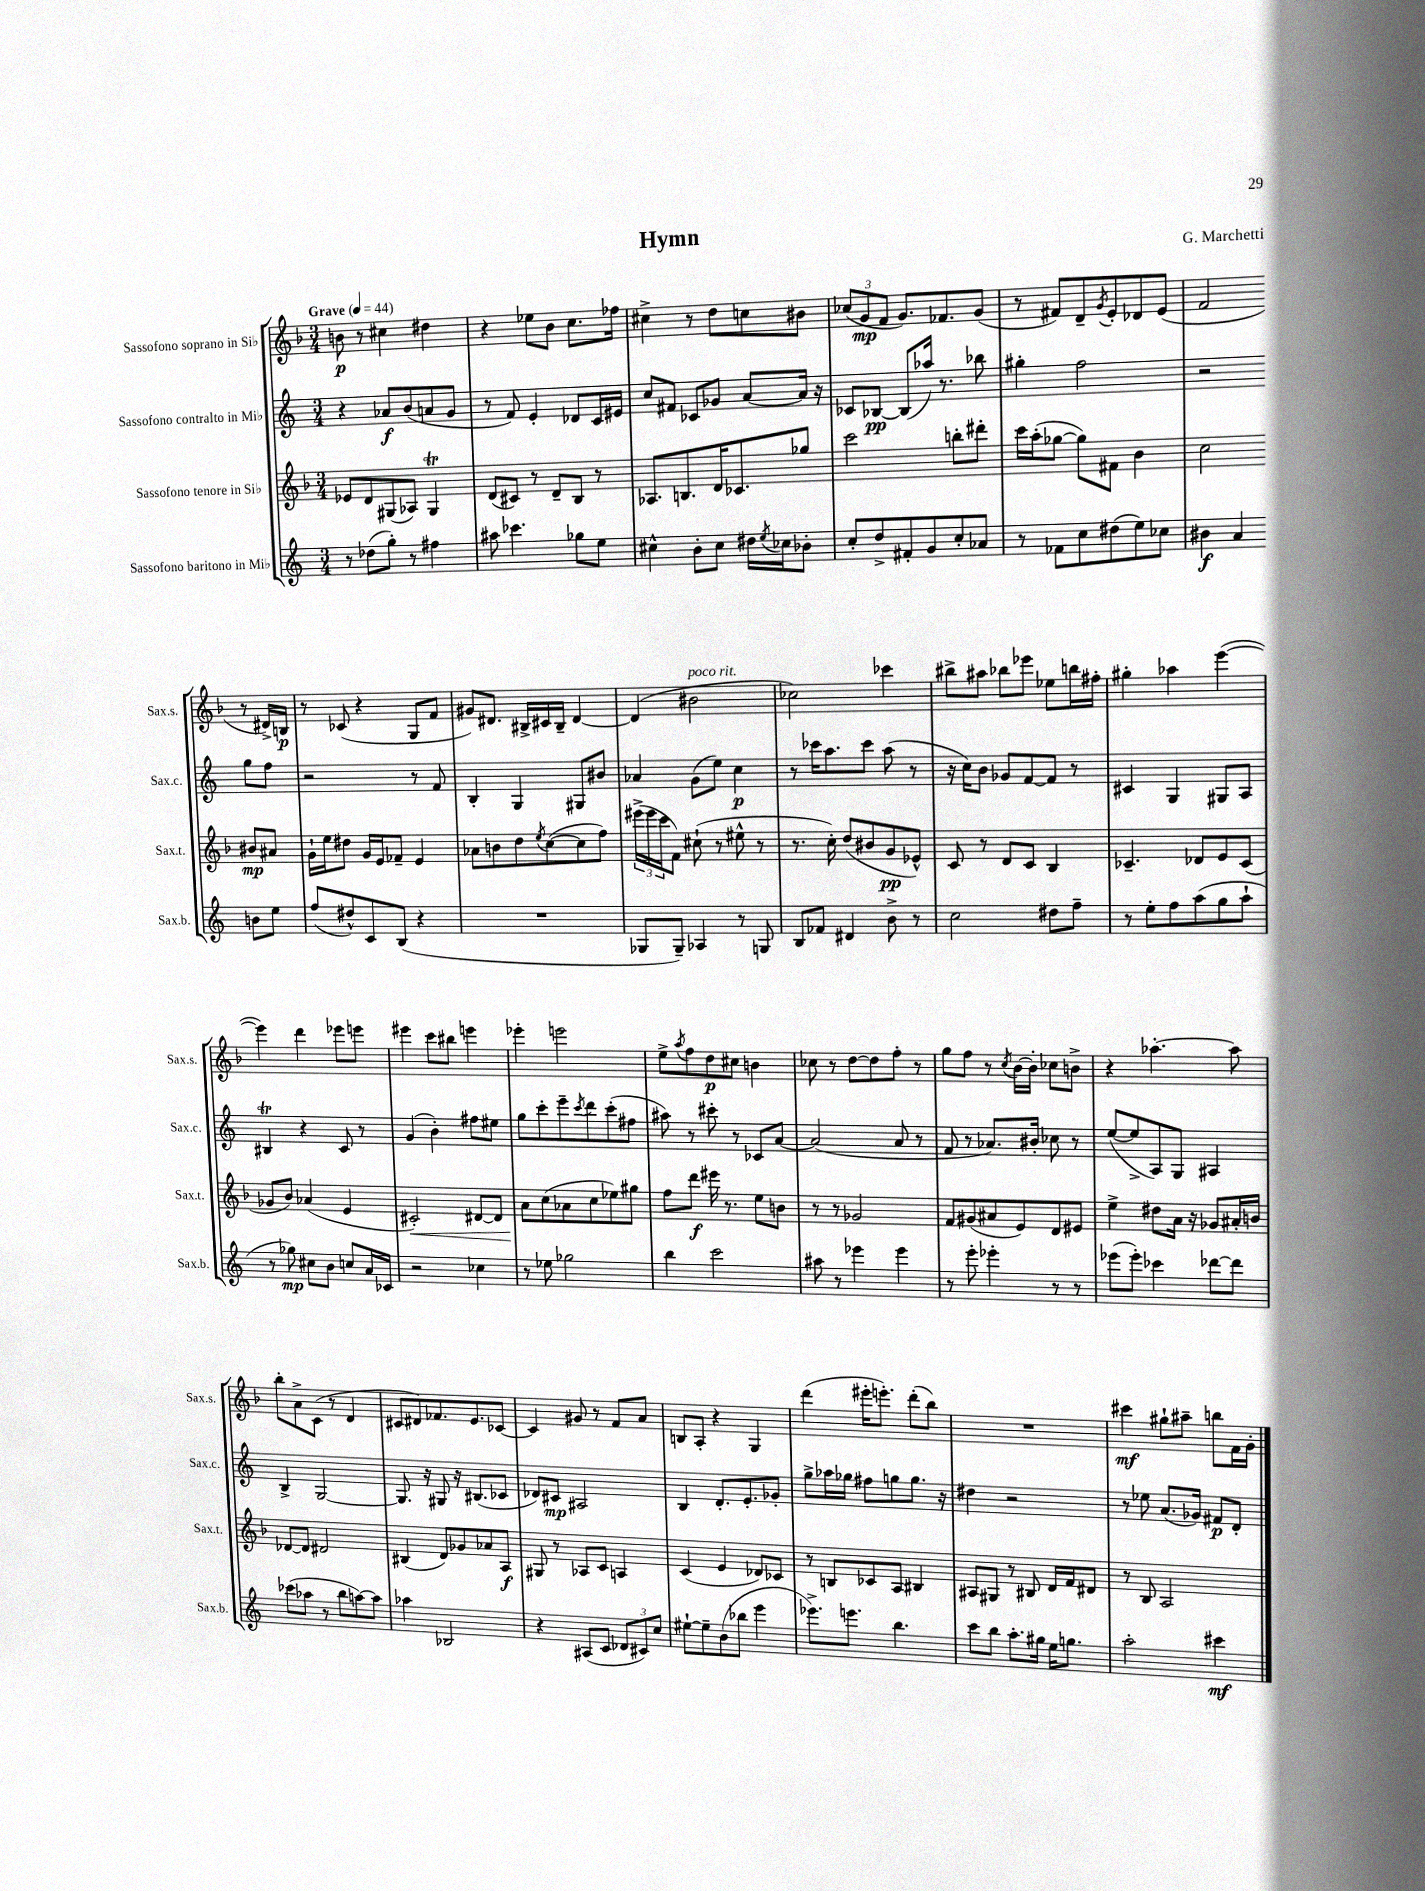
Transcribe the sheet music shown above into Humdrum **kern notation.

**kern	**dynam	**kern	**dynam	**kern	**dynam	**kern	**dynam
*part4	*part4	*part3	*part3	*part2	*part2	*part1	*part1
*staff4	*staff4	*staff3	*staff3	*staff2	*staff2	*staff1	*staff1
*I"Sassofono baritono in Mi♭	*	*I"Sassofono tenore in Si♭	*	*I"Sassofono contralto in Mi♭	*	*I"Sassofono soprano in Si♭	*
*I'Sax.b.	*	*I'Sax.t.	*	*I'Sax.c.	*	*I'Sax.s.	*
*clefG2	*	*clefG2	*	*clefG2	*	*clefG2	*
*k[]	*	*k[b-]	*	*k[]	*	*k[b-]	*
*M3/4	*	*M3/4	*	*M3/4	*	*M3/4	*
*MM44	*	*MM44	*	*MM44	*	*MM44	*
=1	=1	=1	=1	=1	=1	=1	=1
!	!	!	!	!	!	!LO:TX:a:B:t=Grave	!
8r	.	8e-X/L	.	4r	.	8bn\	p
(8dd-X\L	.	8d/	.	.	.	8r	.
8gg'\J)	.	(8G#X/	.	8a-X/L	f	4cc#X\	.
8r	.	8A-X/J)	.	(8b/	.	.	.
4ff#X\	.	4G#t/	.	8an/	.	4dd#X\	.
.	.	.	.	8g/J	.	.	.
=2	=2	=2	=2	=2	=2	=2	=2
8aa#X\	.	(8d/L	.	8r	.	4r	.
4.ccc-X\	.	8c#X/J)	.	8f/)	.	.	.
.	.	8r	.	4e'/	.	8ee-X\L	.
.	.	8d~/L	.	.	.	8b-\J	.
8gg-X\L	.	8B-/J	.	8d-X/L	.	8.cc\L	.
8ee\J	.	8r	.	16c/L	.	.	.
.	.	.	.	16e#X/JJ	.	16ff-X\Jk	.
=3	=3	=3	=3	=3	=3	=3	=3
4cc#X^^\	.	8.A-X/L	.	8cc/L	.	4cc#X^\	.
.	.	.	.	8f#X/J	.	.	.
.	.	8.Bn/	.	.	.	.	.
8b'\L	.	.	.	8c-X/L	.	8r	.
8cc#\J	.	16d/K	.	8g-X/J	.	8dd\L	.
.	.	8.c-X/	.	.	.	.	.
16dd#X\LL	.	.	.	[8a/L	.	8ccn\	.
8qee/	.	.	.	.	.	.	.
16cc-X\J	.	.	.	.	.	.	.
8b-X'\J	.	8gg-X/J	.	16a/Jk]	.	8b#X\J	.
.	.	.	.	16r	.	.	.
=4	=4	=4	=4	=4	=4	=4	=4
8cc'/L	.	2ccc\	.	8c-X/L	.	(12cc-X/L	.
.	.	.	.	.	.	12g/	mp
8dd^/	.	.	.	[8B-X/J	pp	.	.
.	.	.	.	.	.	12f/J	.
8f#X'/	.	.	.	(8B-/L]	.	8.g/L)	.
8g/	.	.	.	16aa-X/Jk)	.	.	.
.	.	.	.	8.r	.	8.f-X/	.
8cc'/	.	8bbn'\L	.	.	.	.	.
8a-X/J	.	8ddd#X'\J	.	8bb-X\	.	(8g/J	.
=5	=5	=5	=5	=5	=5	=5	=5
8r	.	16ccc\LL	.	4gg#X'\	.	8r	.
.	.	(16aa'\J	.	.	.	.	.
8f-X\L	.	[8gg-X\J	.	.	.	8f#X/L)	.
8cc\	.	8gg-\L])	.	2ff\	.	8d~/	.
.	.	.	.	.	.	8qg/	.
(8dd#X\	.	8f#X\J	.	.	.	8e'/	.
8ee\)	.	4b-\	.	.	.	8d-X/	.
8cc-X\J	.	.	.	.	.	(8e/J	.
=6	=6	=6	=6	=6	=6	=6	=6
4b#X\	f	2cc\	.	2r	.	2f/	.
4a/	.	.	.	.	.	.	.
8bn\L	.	8b#X/L	mp	8gg\L	.	8r	.
8ee\J	.	8a#X/J	.	8ff\J	.	16d#X^/LL)	.
.	.	.	.	.	.	16Bn/JJ	p
!!LO:LB:g=z
=7	=7	=7	=7	=7	=7	=7	=7
(8ff/L	.	16g`\LL	.	2r	.	8r	.
.	.	16ee\J	.	.	.	.	.
8dd#X^^/)	.	8dd#X\J	.	.	.	(8c-X/	.
8c/	.	16g/LL	.	.	.	4r	.
.	.	16e/J	.	.	.	.	.
(8B/J	.	8f-X~/J	.	.	.	.	.
4r	.	4e/	.	8r	.	8G/L	.
.	.	.	.	8f/	.	8f/J	.
=8	=8	=8	=8	=8	=8	=8	=8
2.r	.	8a-X\L	.	4B'/	.	8g#X/L)	.
.	.	8bn\	.	.	.	8.d#X/J	.
.	.	8dd\	.	4G/	.	.	.
.	.	.	.	.	.	16B#X^/LL	.
.	.	8qee/	.	.	.	.	.
.	.	([8cc\	.	.	.	16c#X/	.
.	.	.	.	.	.	16B#~/JJ	.
.	.	8cc\]	.	8G#X/L	.	[4d#/	.
.	.	8ff\J)	.	8b#X/J	.	.	.
=9	=9	=9	=9	=9	=9	=9	=9
8G-X/L	.	(24eee#X^\LL	.	4a-X/	.	(4d#/]	.
.	.	24eee#\	.	.	.	.	.
.	.	24ccc\J	.	.	.	.	.
8G-~/J)	.	8f\J)	.	.	.	.	.
!	!	!	!	!	!	!LO:TX:a:i:t=poco rit.	!
4A-X/	.	(8cc#X`\	.	(8g\L	.	2b#X\	.
.	.	8r	.	8ee\J)	.	.	.
8r	.	8ee#X^^\	.	4cc\	p	.	.
8Gn/	.	8r	.	.	.	.	.
=10	=10	=10	=10	=10	=10	=10	=10
8B/L	.	8.r	.	8r	.	2cc-X\)	.
8f-X/J	.	.	.	16ccc-X\KL	.	.	.
.	.	16cc'\)	.	8.aa\	.	.	.
4d#X/	.	(8dd/L	.	.	.	.	.
.	.	8b#X/	.	8ccc-\J	.	.	.
8b^\	.	8g/	pp	(8aa\	.	4ccc-X\	.
8r	.	8e-X^^/J)	.	8r	.	.	.
=11	=11	=11	=11	=11	=11	=11	=11
2cc\	.	8c/	.	16r	.	8bb#X^\L	.
.	.	.	.	16cc\KL)	.	.	.
.	.	8r	.	8b\J	.	8aa#X\J	.
.	.	8d/L	.	8g-X/L	.	8bb-X\L	.
.	.	8c/J	.	[8f/	.	8eee-X\J	.
8dd#X\L	.	4B-/	.	8f/J]	.	8ee-X\L	.
8ff~\J	.	.	.	8r	.	16bbn\L	.
.	.	.	.	.	.	16ff#X'\JJ	.
=12	=12	=12	=12	=12	=12	=12	=12
8r	.	4.c-X~/	.	4c#X/	.	4gg#X'\	.
8ee'\L	.	.	.	.	.	.	.
8ff\	.	.	.	4G/	.	4aa-X\	.
(8aa\	.	8d-X/L	.	.	.	.	.
8gg\	.	8e/	.	8G#X/L	.	([4eee\	.
8aa`\J	.	(8c-/J	.	8A/J	.	.	.
!!LO:LB:g=z
=13	=13	=13	=13	=13	=13	=13	=13
8r	.	8g-X/L	.	4B#Xt/	.	4eee\])	.
8gg-X\)	mp	8b-/J)	.	.	.	.	.
8cc#X\L	.	(4a-X/	.	4r	.	4ddd\	.
8b\J	.	.	.	.	.	.	.
8ccn/L	.	4e/	.	8c/	.	8eee-X\L	.
16a/L	.	.	.	8r	.	8eeen\J	.
16c-X/JJ	.	.	.	.	.	.	.
=14	=14	=14	=14	=14	=14	=14	=14
!	!	!	!LO:HP:b	!	!	!	!
2r	.	2c#X'/)	<	(4g/	.	4eee#X\	.
.	.	.	.	4b'\)	.	8ccc\L	.
.	.	.	.	.	.	8bb#X\J	.
4cc-X\	.	[8d#X/L	.	8ff#X\L	.	4eeen\	.
.	.	8d#/J]	.	8ee#X\J	.	.	.
=15	=15	=15	=15	=15	=15	=15	=15
8r	.	8a\L	.	8gg\L	.	4eee-X'\	.
8ee-X\	.	(8cc\	[	8ccc'\	.	.	.
2gg-X\	.	8a-X\	.	8eee~\	.	2eeen\	.
.	.	.	.	8qccc/	.	.	.
.	.	8cc\	.	8ddd\	.	.	.
.	.	8ee-X\)	.	(8ccc'\	.	.	.
.	.	8gg#X\J	.	8ff#X\J	.	.	.
=16	=16	=16	=16	=16	=16	=16	=16
4bb\	.	8ff\L	.	8aa#X\)	.	8ee^\L	.
.	.	.	.	.	.	8qaa/	.
.	.	8ddd\J	f	8r	.	8ff\	.
2ccc\	.	16eee#X\	.	8ccc#X'\	.	8dd\	p
.	.	8.r	.	.	.	.	.
.	.	.	.	8r	.	8cc#X\J	.
.	.	8ee\L	.	8c-X/L	.	4bn\	.
.	.	8bn\J	.	[8a/J	.	.	.
=17	=17	=17	=17	=17	=17	=17	=17
8aa#X\	.	8r	.	(2a/]	.	8cc-X\	.
8r	.	8r	.	.	.	8r	.
4eee-X\	.	2g-X/	.	.	.	[8dd\L	.
.	.	.	.	.	.	8dd\]	.
4eee-\	.	.	.	8a/	.	8ff'\J	.
.	.	.	.	8r	.	8r	.
=18	=18	=18	=18	=18	=18	=18	=18
8r	.	8f/L	.	8f/	.	8gg\L	.
8eee'\	.	(8g#X/	.	8r	.	8ff\J	.
4eee-X'\	.	8a#X/	.	8.a-X/L)	.	8r	.
.	.	.	.	.	.	8qcc/	.
.	.	8e/)	.	.	.	[16b-\LL	.
.	.	.	.	16b#X'/Jk	.	16b-'\JJ]	.
8r	.	8d/	.	8cc-X\	.	8cc-X\L	.
8r	.	8e#X/J	.	8r	.	8bn^\J	.
=19	=19	=19	=19	=19	=19	=19	=19
(8eee-X\L	.	4ee^\	.	([8ee/L	.	4r	.
8eee-'\J)	.	.	.	8ee^/]	.	.	.
4ccc-X\	.	8dd#X\L	.	8A/)	.	[4.aa-X'\	.
.	.	16a\Jk	.	8G/J	.	.	.
.	.	16r	.	.	.	.	.
[8ddd-X\L	.	8g-X/L	.	4A#X/	.	.	.
8ddd-\J]	.	16a#X'/L	.	.	.	8aa-\]	.
.	.	16bn/JJ	.	.	.	.	.
!!LO:LB:g=z
=20	=20	=20	=20	=20	=20	=20	=20
(8ccc-X\L	.	[8d-X/L	.	4B^/	.	8bb-'\L	.
8aa-X\J	.	8d-/J]	.	.	.	8a^\	.
8r	.	2d#X/	.	[2G/	.	(8c\J	.
8bb\L	.	.	.	.	.	8r	.
[8aan\)	.	.	.	.	.	4d/	.
8aa\J]	.	.	.	.	.	.	.
=21	=21	=21	=21	=21	=21	=21	=21
4aa-X\	.	(4B#X/	.	8.G/]	.	8c#X/L	.
.	.	.	.	.	.	8d#X/)	.
.	.	.	.	16r	.	.	.
2B-X/	.	8d/L)	.	8G#X/	.	8.f-X/	.
.	.	8g-X/	.	16r	.	.	.
.	.	.	.	(8.B#X/L	.	8.e/	.
.	.	8a-X/	.	.	.	.	.
.	.	8A/J	f	8c-X/J	.	[8c-X/J	.
=22	=22	=22	=22	=22	=22	=22	=22
4r	.	8G#X/	.	8d-X/L)	.	4c-/]	.
.	.	8r	.	8c#X/J	mp	.	.
(8A#X/L	.	8A-X/L	.	2A#X/	.	8g#X/	.
8c/J	.	8c/J	.	.	.	8r	.
12d-X/L	.	4An/	.	.	.	8f/L	.
12c#X/)	.	.	.	.	.	.	.
.	.	.	.	.	.	8a/J	.
12cc/J	.	.	.	.	.	.	.
=23	=23	=23	=23	=23	=23	=23	=23
[8ee#X`\L	.	(4c/	.	4B/	.	8Bn/L	.
8ee#~\]	.	.	.	.	.	8A'/J	.
(8b\	.	4e/	.	8.d'/L	.	4r	.
8bb-X\J	.	.	.	.	.	.	.
.	.	.	.	8.e'/	.	.	.
4eee\	.	8d-X/L)	.	.	.	4G/	.
.	.	8c-X/J	.	8g-X'/J	.	.	.
=24	=24	=24	=24	=24	=24	=24	=24
8.eee-X^\L)	.	8r	.	8gg^\L	.	(4ddd\	.
.	.	8Bn/L	.	16aa-X\L	.	.	.
8.eeen\J	.	.	.	16gg-X\JJ	.	.	.
.	.	8c-X/	.	8ff#X\L	.	16eee#X'\KL	.
.	.	.	.	.	.	8.eeen'\J)	.
4.bb\	.	8A/J	.	8ggn\	.	.	.
.	.	4B#X/	.	8.gg\J	.	(8ddd'\L	.
.	.	.	.	.	.	8bb-\J)	.
.	.	.	.	16r	.	.	.
=25	=25	=25	=25	=25	=25	=25	=25
8ccc\L	.	8A#X/L	.	4dd#X\	.	2.r	.
8bb\J	.	8G#X/J	.	.	.	.	.
8.aa'\L	.	8r	.	2r	.	.	.
.	.	8B#X/	.	.	.	.	.
16gg#X\Jk	.	.	.	.	.	.	.
16ee\KL	.	16d/LL	.	.	.	.	.
8.ggn\J	.	16f/J	.	.	.	.	.
.	.	8d#X/J	.	.	.	.	.
=26	=26	=26	=26	=26	=26	=26	=26
2aa'\	.	8r	.	8r	.	4ccc#X\	mf
.	.	8B-/	.	8ee-X\	.	.	.
.	.	2A/	.	(8.a/L	.	8gg#X`\L	.
.	.	.	.	.	.	8aa#X~\J	.
.	.	.	.	16g-X/Jk)	.	.	.
4ccc#X\	mf	.	.	8f#X/L	p	8bbn\L	.
.	.	.	.	8d'/J	.	16f\L	.
.	.	.	.	.	.	16g'\JJ	.
==	==	==	==	==	==	==	==
*-	*-	*-	*-	*-	*-	*-	*-
